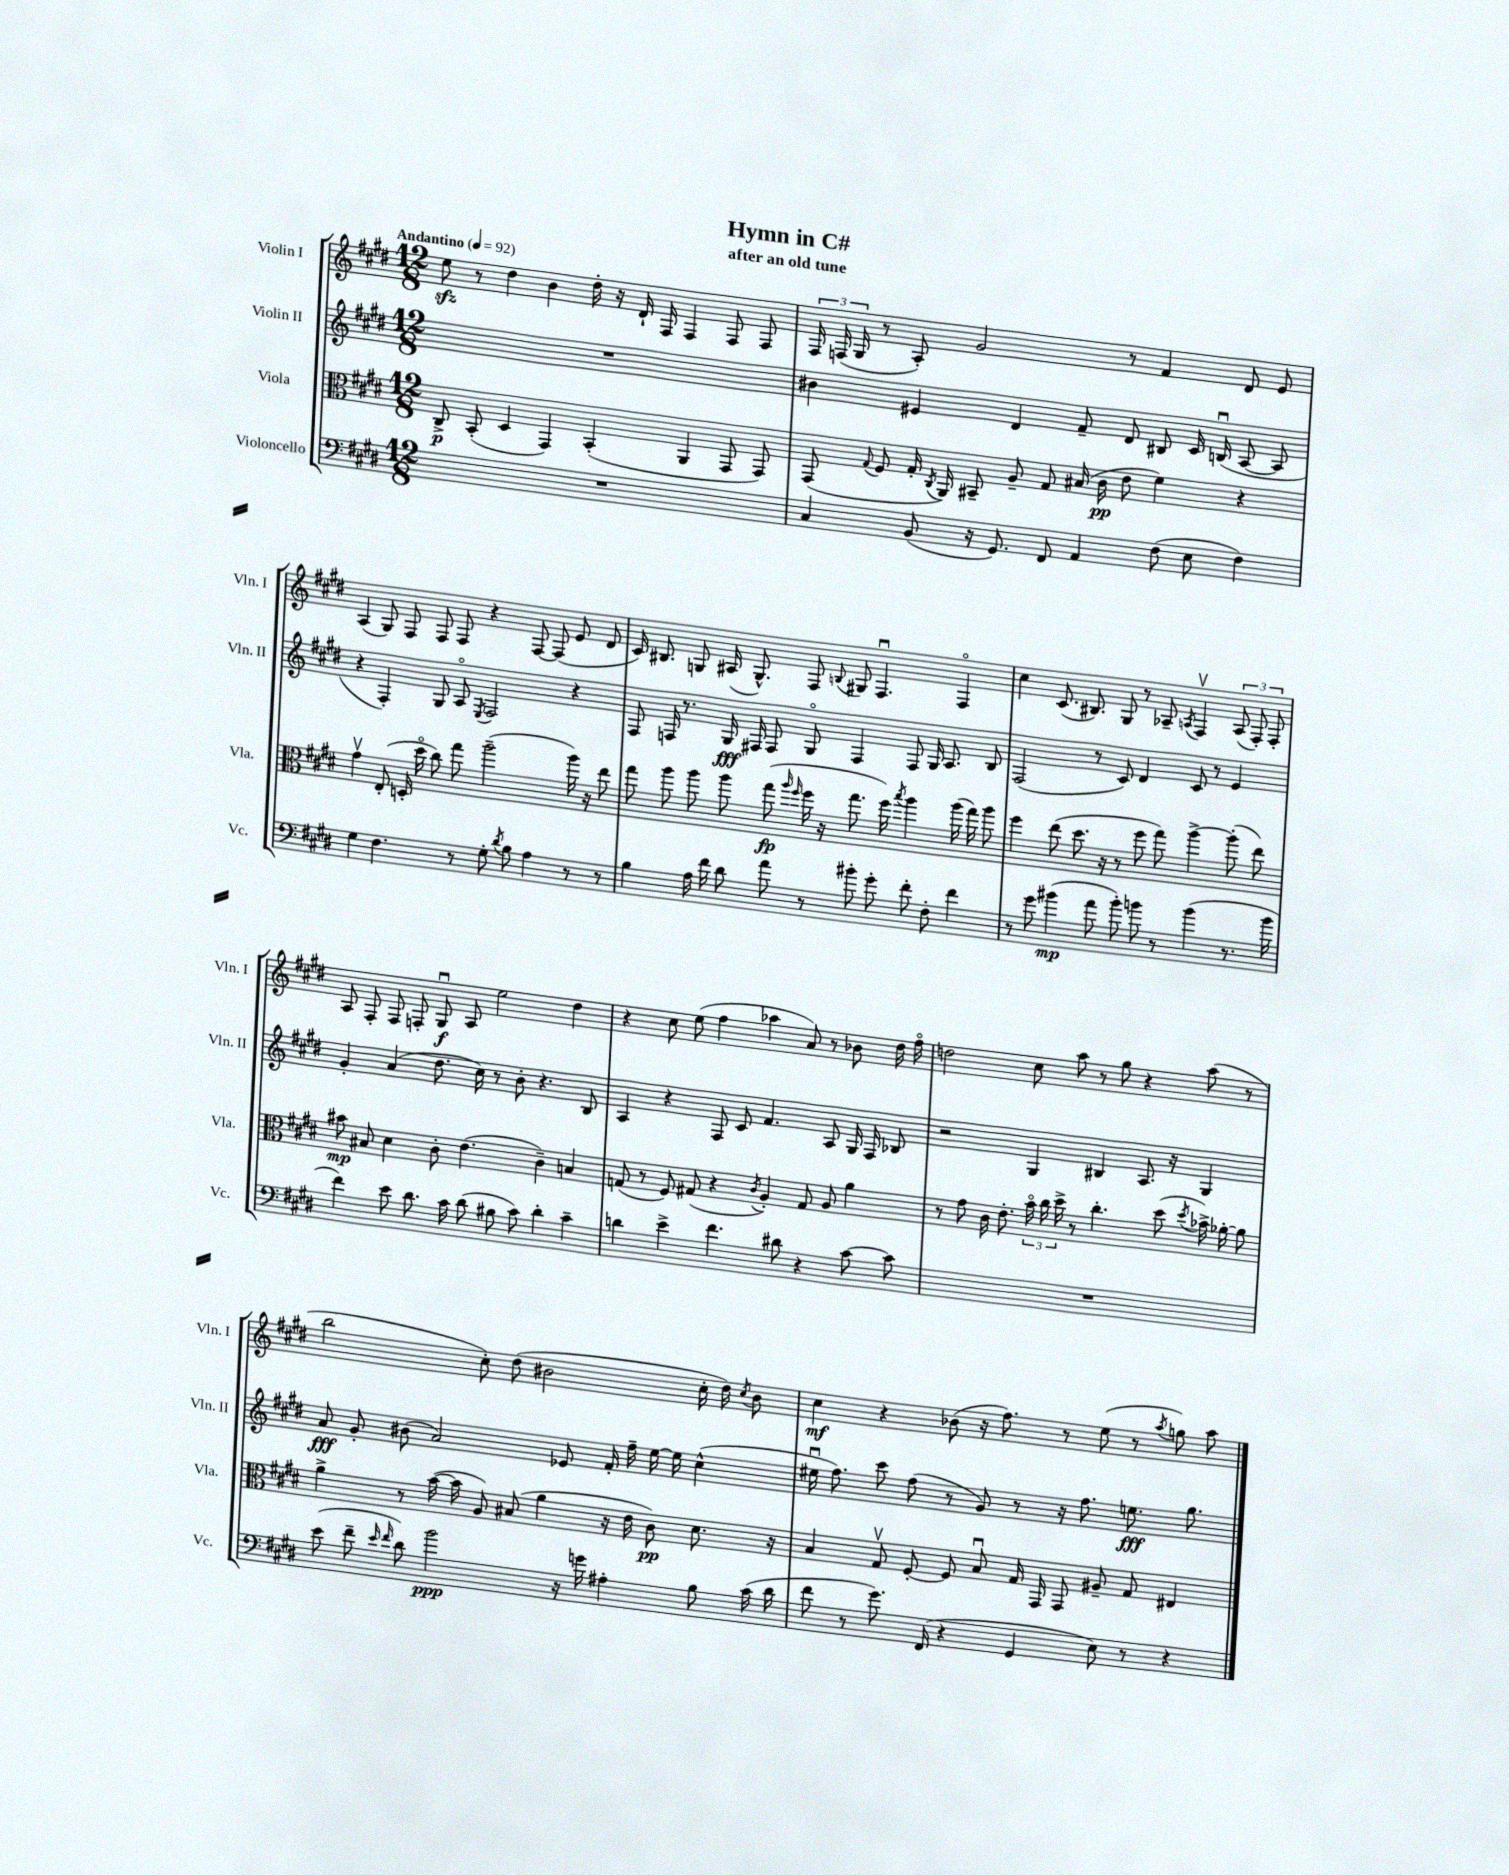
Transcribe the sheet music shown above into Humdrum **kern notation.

**kern	**dynam	**kern	**dynam	**kern	**dynam	**kern	**dynam
*part4	*part4	*part3	*part3	*part2	*part2	*part1	*part1
*staff4	*staff4	*staff3	*staff3	*staff2	*staff2	*staff1	*staff1
*I"Violoncello	*	*I"Viola	*	*I"Violin II	*	*I"Violin I	*
*I'Vc.	*	*I'Vla.	*	*I'Vln. II	*	*I'Vln. I	*
*clefF4	*	*clefC3	*	*clefG2	*	*clefG2	*
*k[f#c#g#d#]	*	*k[f#c#g#d#]	*	*k[f#c#g#d#]	*	*k[f#c#g#d#]	*
*M12/8	*	*M12/8	*	*M12/8	*	*M12/8	*
*MM92	*	*MM92	*	*MM92	*	*MM92	*
=1	=1	=1	=1	=1	=1	=1	=1
!	!	!	!	!	!	!LO:TX:a:B:t=Andantino	!
1.r	.	8C#^/	p	1.r	.	8eezz\	.
.	.	(8BB'/	.	.	.	8r	.
.	.	4D#/	.	.	.	4dd#\	.
.	.	4GG#/)	.	.	.	4b\	.
.	.	(4BB'/	.	.	.	16dd#'\	.
.	.	.	.	.	.	16r	.
.	.	.	.	.	.	16d#`/	.
.	.	.	.	.	.	16F#/	.
.	.	4AA/	.	.	.	4F#/	.
.	.	8GG#/	.	.	.	8F#/	.
.	.	8GG#/)	.	.	.	8F#/	.
=2	=2	=2	=2	=2	=2	=2	=2
4C#/	.	(8GG#/	.	4b#X\	.	24F#/	.
.	.	.	.	.	.	(24Fn/	.
.	.	.	.	.	.	24G#/	.
.	.	8qqG#/	.	.	.	.	.
.	.	8F#/	.	.	.	8r	.
(8BB/	.	16G#'/	.	4e#X/	.	8A'/)	.
.	.	8qC#/	.	.	.	.	.
.	.	16AA/)	.	.	.	.	.
16r	.	8BB#X~/	.	.	.	2g#/	.
8.GG#/)	.	.	.	.	.	.	.
.	.	8A~/	.	4d#/	.	.	.
8FF#/	.	8G#/	.	.	.	.	.
4AA/	.	(16B#X/	.	8f#~/	.	.	.
.	.	16c#\	pp	.	.	.	.
.	.	8e\	.	8d#/	.	8r	.
(8F#\	.	4f#\)	.	8B#X/	.	4f#/	.
8E\	.	.	.	16c#/	.	.	.
.	.	.	.	(16Bnu/	.	.	.
4F#\)	.	4r	.	[8A/	.	8d#/	.
.	.	.	.	8A/]	.	8e/	.
!!LO:LB:g=z
=3	=3	=3	=3	=3	=3	=3	=3
4G#\	.	4g#v\	.	4r	.	(4A/	.
4.F#\	.	(8E'/	.	4F#'/)	.	8G#/)	.
.	.	16Dn'/	.	.	.	8F#/	.
.	.	16dd#\	.	.	.	.	.
.	.	8cc#\)	.	8G#/	.	8F#/	.
8r	.	8gg#\	.	8A/	.	8F#/	.
.	.	.	.	8qE/	.	.	.
8G#'\	.	(2aa~\	.	2F#/	.	4r	.
8qd#/	.	.	.	.	.	.	.
8B\	.	.	.	.	.	.	.
4A\	.	.	.	.	.	[8F#/	.
.	.	.	.	.	.	(8F#/]	.
8r	.	16aa\)	.	4r	.	8e/	.
.	.	16r	.	.	.	.	.
8r	.	8ee\	.	.	.	8d#/	.
=4	=4	=4	=4	=4	=4	=4	=4
4B\	.	8gg#\	.	8F#/	.	16c#/)	.
.	.	.	.	.	.	8.B#X/	.
.	.	8aa\	.	16Fn/	.	.	.
.	.	.	.	8.r	.	.	.
16A\	.	8aa\	.	.	.	8Gn/	.
16f#\	.	.	.	.	.	.	.
8d#\	.	8aa\	.	16G#/	fff	(16A#X/	.
.	.	.	.	16F#X/	.	8.G^^/)	.
8a\	.	(8gg#\	fp	8F#/	.	.	.
.	.	16qqaa/	.	.	.	.	.
.	.	16qqff#/	.	.	.	.	.
8r	.	16ff#\	.	8G#/	.	8F#/	.
.	.	16r	.	.	.	.	.
.	.	.	.	.	.	8qqBn/	.
8b#X'\	.	8.gg#\	.	4F#/	.	8G#X/	.
8g#'\	.	.	.	.	.	4.F#u/	.
.	.	16ff#\)	.	.	.	.	.
.	.	8qbb/	.	.	.	.	.
8f#'\	.	4aa\	.	8F#/	.	.	.
8F#'\	.	.	.	16G#/	.	.	.
.	.	.	.	8.A/	.	.	.
4f#\	.	(16aa\	.	.	.	4F#/	.
.	.	16gg#\)	.	.	.	.	.
.	.	8aa\	.	8B/	.	.	.
=5	=5	=5	=5	=5	=5	=5	=5
8r	.	4ff#\	.	(2F#/	.	4cc#\	.
8g#\	.	.	.	.	.	.	.
(4b#X\	mp	(8ee\	.	.	.	(8.c#/	.
.	.	8.dd#\	.	.	.	.	.
.	.	.	.	.	.	8.B#X/)	.
8a\	.	.	.	8r	.	.	.
.	.	16r	.	.	.	.	.
8b#'\)	.	8r	.	8c#/)	.	8G#/	.
8bn\	.	8ff#\	.	4d#/	.	8r	.
8r	.	8gg#\)	.	.	.	8A-X~/	.
.	.	.	.	.	.	8qAn/	.
(4b\	.	[4aa^\	.	8c#/	.	4F#v/	.
.	.	.	.	8r	.	.	.
8.r	.	(8aa'\]	.	4e/	.	(12A/	.
.	.	.	.	.	.	12F#'/)	.
.	.	8ee\)	.	.	.	.	.
.	.	.	.	.	.	12F#'/	.
16b\	.	.	.	.	.	.	.
!!LO:LB:g=z
=6	=6	=6	=6	=6	=6	=6	=6
4f#\)	.	8b#X\	mp	4g#'/	.	8A/	.
.	.	8B#X/	.	.	.	8F#'/	.
8e\	.	4d#\	.	(4a/	.	8F#/	.
8.d#\	.	.	.	.	.	8Fn'/	.
.	.	8c#'\	.	8.dd#\	.	8G#u/	f
16c#\	.	.	.	.	.	.	.
(8d#\	.	(4.e\	.	.	.	8A/	.
.	.	.	.	16cc#\)	.	.	.
8B#X\	.	.	.	8r	.	2ee\	.
8c#\)	.	.	.	8b'\	.	.	.
4d#'\	.	4c#~\)	.	4.r	.	.	.
4c#~\	.	4Bn/	.	.	.	4dd#\	.
.	.	.	.	8B/	.	.	.
=7	=7	=7	=7	=7	=7	=7	=7
4dn\	.	(8Gn/	.	4A/	.	4r	.
.	.	8r	.	.	.	.	.
4e^\	.	8F#/)	.	4r	.	8cc#\	.
.	.	(8G#X/	.	.	.	(8ee\	.
4.f#\	.	4r	.	8F#/	.	4ff#\	.
.	.	.	.	8c#/	.	.	.
.	.	8qc#/	.	.	.	.	.
.	.	4A'/)	.	4.f#/	.	4aa-X\	.
8d#X\	.	.	.	.	.	.	.
4r	.	8G#/	.	.	.	8a/)	.
.	.	8A/	.	8A/	.	8r	.
[8c#\	.	4a\	.	16G#/	.	8b-X\	.
.	.	.	.	16F#/	.	.	.
8c#\]	.	.	.	8B-X/	.	16dd#\	.
.	.	.	.	.	.	16ff#\	.
=8	=8	=8	=8	=8	=8	=8	=8
1.r	.	8r	.	2r	.	2ddn\	.
.	.	8g#\	.	.	.	.	.
.	.	16c#\	.	.	.	.	.
.	.	8.e'\	.	.	.	.	.
.	.	24b\	.	4G#/	.	8cc#\	.
.	.	24cc#\	.	.	.	.	.
.	.	24dd#^\	.	.	.	.	.
.	.	8r	.	.	.	8aa\	.
.	.	4.cc#'\	.	4B#X/	.	8r	.
.	.	.	.	.	.	8gg#\	.
.	.	.	.	8.A/	.	4r	.
.	.	(8dd#\	.	.	.	.	.
.	.	.	.	16r	.	.	.
.	.	8qdd#/	.	.	.	.	.
.	.	16b-X^\)	.	4G#/	.	(8aa\	.
.	.	[16a-X'\	.	.	.	.	.
.	.	8a-\]	.	.	.	8r	.
!!LO:LB:g=z
=9	=9	=9	=9	=9	=9	=9	=9
(8e\	.	4a^\	.	8a/	fff	2bb\	.
8f#~\	.	.	.	8g#'/	.	.	.
16qqe/	.	.	.	.	.	.	.
16qqf#/	.	.	.	.	.	.	.
8d#\)	.	8r	.	(8b#X\	.	.	.
2b\	ppp	([16b\	.	2a/)	.	.	.
.	.	16b\]	.	.	.	.	.
.	.	8A/)	.	.	.	8cc#'\)	.
.	.	(8B#X/	.	.	.	(8dd#\	.
.	.	4a\	.	.	.	2b#X\	.
16r	.	.	.	8e-X/	.	.	.
16gn\	.	.	.	.	.	.	.
4A#X'\	.	16r	.	16f#'/	.	.	.
.	.	16e\	.	16ff#~\	.	.	.
.	.	8c#\)	pp	[16ee\	.	.	.
.	.	.	.	16ee\]	.	.	.
8B\	.	8.d#\	.	(4cc#^^\	.	16cc#'\	.
.	.	.	.	.	.	16dd#\)	.
.	.	.	.	.	.	8qcc#/	.
(16c#\	.	.	.	.	.	8b#\	.
16d#\	.	16r	.	.	.	.	.
=10	=10	=10	=10	=10	=10	=10	=10
8f#\	.	4B/	.	16ee#Xu\	.	4cc#\	mf
.	.	.	.	8.ff#\)	.	.	.
8r	.	.	.	.	.	.	.
8.g#\)	.	8G#v/	.	8ccc#\	.	4r	.
.	.	[8F#'/	.	(8ff#\	.	.	.
(16FF#/	.	.	.	.	.	.	.
4r	.	8F#/]	.	8r	.	(8b-X\	.
.	.	8Bu/	.	8g#/)	.	16r	.
.	.	.	.	.	.	8.ff#\)	.
4GG#/	.	16G#/	.	8r	.	.	.
.	.	16GG#/	.	.	.	.	.
.	.	8GG#/	.	16r	.	8r	.
.	.	.	.	8.ff#\	.	.	.
8E\)	.	8A#X~/	.	.	.	(8ee\	.
8r	.	8G#/	.	8.een\	fff	8r	.
.	.	.	.	.	.	8qaa/	.
4r	.	4E#X/	.	.	.	8ggn\)	.
.	.	.	.	8.gg#\	.	.	.
.	.	.	.	.	.	8aa\	.
==	==	==	==	==	==	==	==
*-	*-	*-	*-	*-	*-	*-	*-
